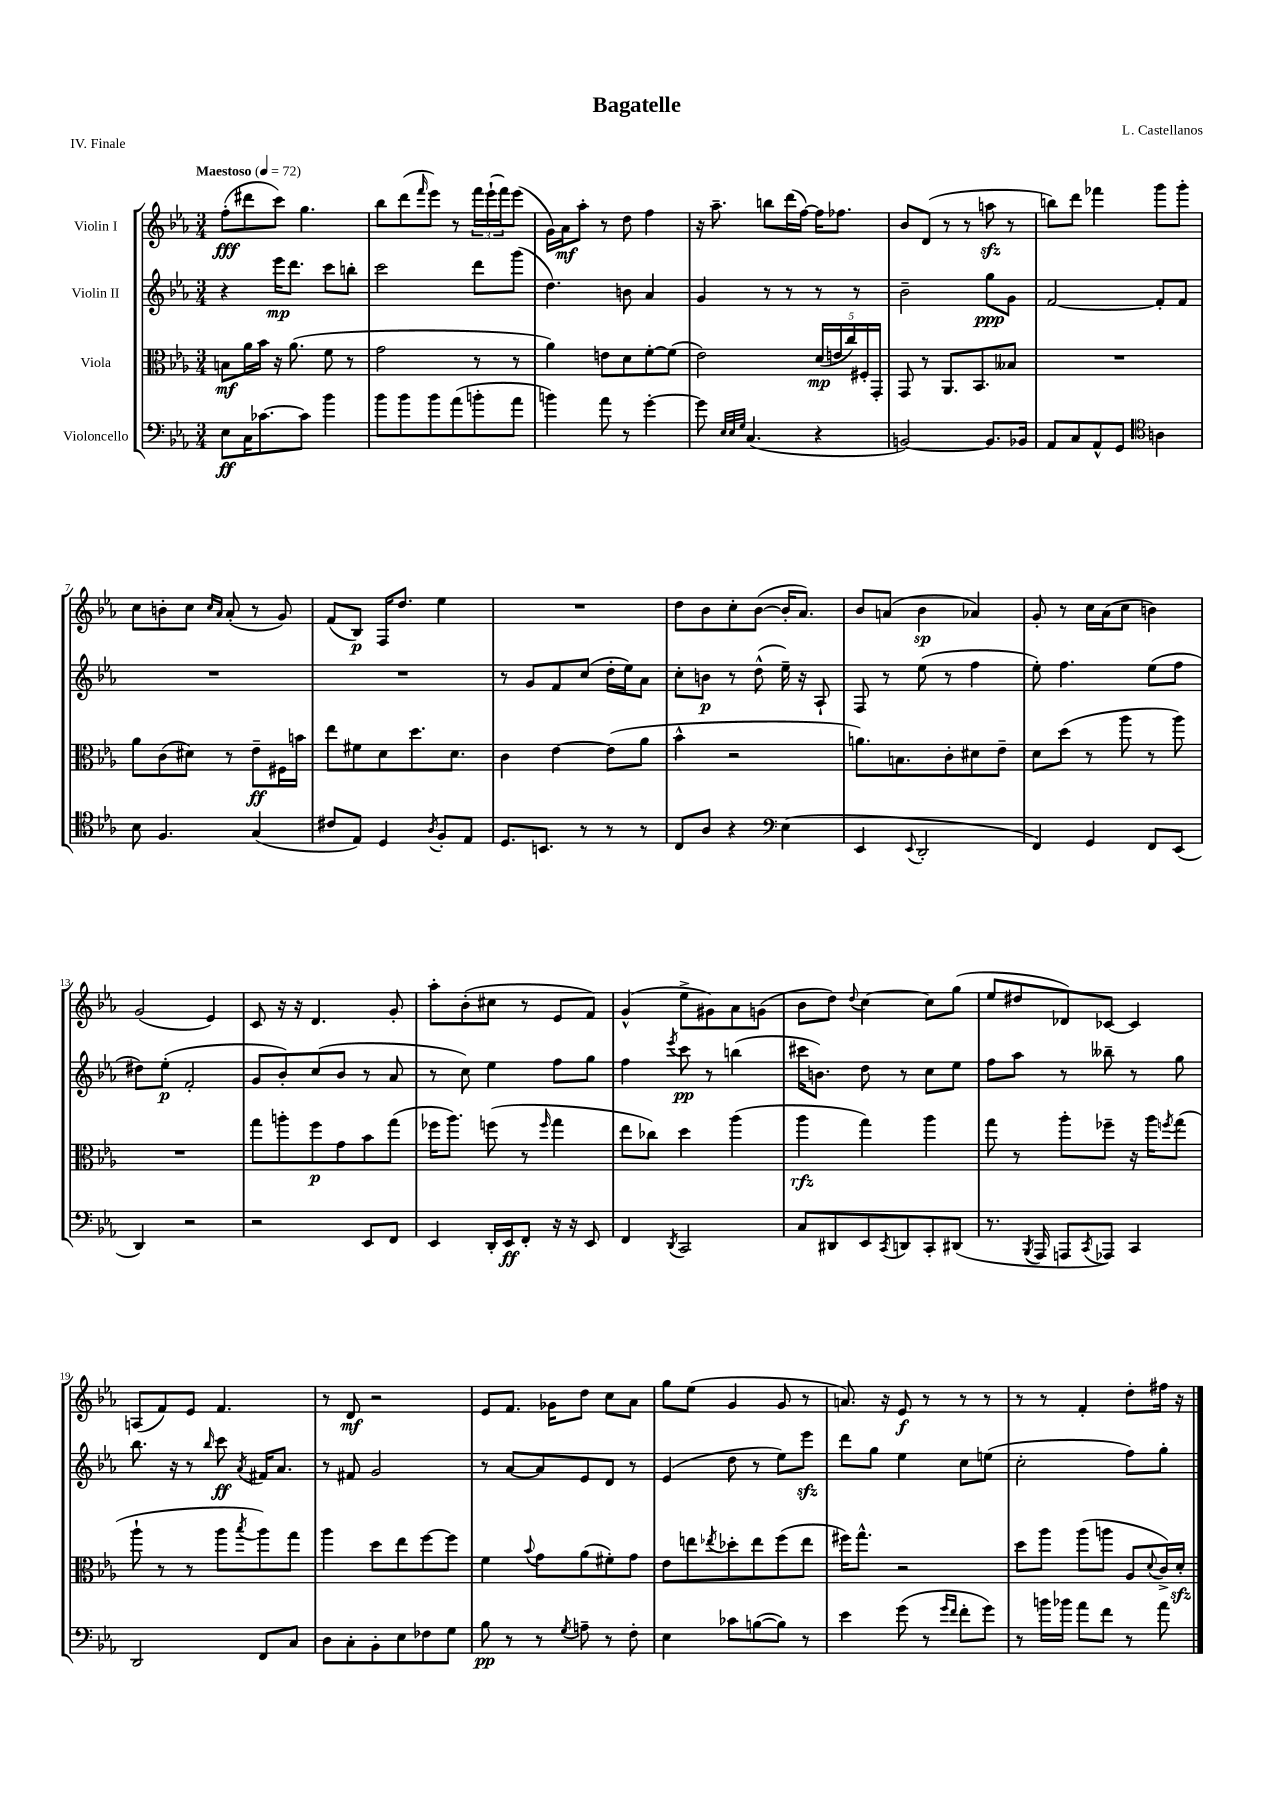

**kern	**dynam	**kern	**dynam	**kern	**dynam	**kern	**dynam
*part4	*part4	*part3	*part3	*part2	*part2	*part1	*part1
*staff4	*staff4	*staff3	*staff3	*staff2	*staff2	*staff1	*staff1
*I"Violoncello	*	*I"Viola	*	*I"Violin II	*	*I"Violin I	*
*clefF4	*	*clefC3	*	*clefG2	*	*clefG2	*
*k[b-e-a-]	*	*k[b-e-a-]	*	*k[b-e-a-]	*	*k[b-e-a-]	*
*M3/4	*	*M3/4	*	*M3/4	*	*M3/4	*
*MM72	*	*MM72	*	*MM72	*	*MM72	*
=1	=1	=1	=1	=1	=1	=1	=1
!	!	!	!	!	!	!LO:TX:a:B:t=Maestoso	!
8E-\L	ff	8Bn\L	mf	4r	.	(8ff'\L	fff
16C\K	.	16a-\L	.	.	.	8ddd#X\	.
[8.c-X\	.	16b-\JJ	.	.	.	.	.
.	.	16r	.	16eee-\KL	mp	8ccc\J)	.
.	.	(8.a-\	.	8.ddd\J	.	.	.
8c-\J]	.	.	.	.	.	4.gg\	.
4b-\	.	8f\	.	8ccc\L	.	.	.
.	.	8r	.	8bbn'\J	.	.	.
=2	=2	=2	=2	=2	=2	=2	=2
8b-\L	.	2g\	.	2ccc\	.	8bb-\L	.
8b-\	.	.	.	.	.	(8ddd\	.
.	.	.	.	.	.	16qqfff/	.
8b-\	.	.	.	.	.	8eee-\J)	.
(8a-\	.	.	.	.	.	8r	.
8bn'\	.	8r	.	8ddd\L	.	24fff\LL	.
.	.	.	.	.	.	(24eee-`\	.
.	.	.	.	.	.	24fff\J)	.
8a-\J	.	8r	.	(8ggg\J	.	(8eee-\J	.
=3	=3	=3	=3	=3	=3	=3	=3
4bn\)	.	4a-\)	.	4.dd\)	.	16g\LL)	.
.	.	.	.	.	.	16a-\J	mf
.	.	.	.	.	.	8aa-'\J	.
8a-\	.	8en\L	.	.	.	8r	.
8r	.	8d\	.	8bn\	.	8dd\	.
[4g'\	.	[8f'\	.	4a-/	.	4ff\	.
.	.	(8f\J]	.	.	.	.	.
=4	=4	=4	=4	=4	=4	=4	=4
8g\]	.	2e-\)	.	4g/	.	16r	.
.	.	.	.	.	.	8.aa-~\	.
32qqE-/LLL	.	.	.	.	.	.	.
32qqE-/	.	.	.	.	.	.	.
32qqG/JJJ	.	.	.	.	.	.	.
(4.C/	.	.	.	.	.	.	.
.	.	.	.	8r	.	8bbn\L	.
.	.	.	.	8r	.	(16ddd\L	.
.	.	.	.	.	.	[16ff\JJ)	.
4r	.	(20d/LL	mp	8r	.	16ff\KL]	.
.	.	20en/	.	.	.	.	.
.	.	.	.	.	.	8.ff-X\J	.
.	.	20cc/)	.	.	.	.	.
.	.	.	.	8r	.	.	.
.	.	20F#X'/	.	.	.	.	.
.	.	20GG'/JJ	.	.	.	.	.
=5	=5	=5	=5	=5	=5	=5	=5
[2BBn/)	.	8GG/	.	2b-~\	.	8b-/L	.
.	.	8r	.	.	.	(8d/J	.
.	.	8.AA-/L	.	.	.	8r	.
.	.	.	.	.	.	8r	.
.	.	8.BB-/	.	.	.	.	.
8.BB/L]	.	.	.	8gg\L	ppp	8aanzz\	.
.	.	8B--X/J	.	8g\J	.	8r	.
16BB-X/Jk	.	.	.	.	.	.	.
=6	=6	=6	=6	=6	=6	=6	=6
8AA-/L	.	2.r	.	[2f/	.	8bbn\L)	.
8C/	.	.	.	.	.	8ddd\J	.
8AA-^^/	.	.	.	.	.	4fff-X\	.
8GG/J	.	.	.	.	.	.	.
*clefC4	*	*	*	*	*	*	*
4An\	.	.	.	8f'/L]	.	8ggg\L	.
.	.	.	.	8f/J	.	8ggg'\J	.
!!LO:LB:g=z
=7	=7	=7	=7	=7	=7	=7	=7
8B-\	.	8a-\L	.	2.r	.	8cc\L	.
4.F/	.	(8c\	.	.	.	8bn'\	.
.	.	8d#X\J)	.	.	.	8cc\J	.
.	.	.	.	.	.	16qqcc/LL	.
.	.	.	.	.	.	16qqa-/JJ	.
.	.	8r	.	.	.	(8a-'/	.
(4G/	.	8e-~\L	ff	.	.	8r	.
.	.	16F#X\L	.	.	.	8g/)	.
.	.	16bn\JJ	.	.	.	.	.
=8	=8	=8	=8	=8	=8	=8	=8
8c#X/L	.	8ee-\L	.	2.r	.	(8f/L	.
8E-/J)	.	8f#X\	.	.	.	8B-/J)	p
4D/	.	8d\	.	.	.	16F/KL	.
.	.	.	.	.	.	8.dd/J	.
.	.	8.dd\	.	.	.	.	.
8qA-/	.	.	.	.	.	.	.
8F'/L	.	.	.	.	.	4ee-\	.
.	.	8.d\J	.	.	.	.	.
8E-/J	.	.	.	.	.	.	.
=9	=9	=9	=9	=9	=9	=9	=9
8.D/L	.	4c\	.	8r	.	2.r	.
.	.	.	.	8g/L	.	.	.
8.BBn/J	.	.	.	.	.	.	.
.	.	[4e-\	.	8f/	.	.	.
8r	.	.	.	(8cc/J	.	.	.
8r	.	(8e-\L]	.	16dd'\LL	.	.	.
.	.	.	.	16ee-\J)	.	.	.
8r	.	8a-\J	.	8a-\J	.	.	.
=10	=10	=10	=10	=10	=10	=10	=10
8C/L	.	4b-^^\	.	8cc'\L	.	8dd\L	.
8A-/J	.	.	.	8bn\J	p	8b-\	.
4r	.	2r	.	8r	.	8cc'\	.
.	.	.	.	(8dd^^\	.	([8b-\J	.
*clefF4	*	*	*	*	*	*	*
(4E-\	.	.	.	16ee-~\)	.	16b-'/KL]	.
.	.	.	.	16r	.	8.a-/J)	.
.	.	.	.	8A-`/	.	.	.
=11	=11	=11	=11	=11	=11	=11	=11
4EE-/	.	8.an\L)	.	8F/	.	8b-/L	.
.	.	.	.	8r	.	(8an/J	.
.	.	8.Bn\	.	.	.	.	.
8qqEE-/	.	.	.	.	.	.	.
2DD'/	.	.	.	(8ee-\	.	4b-\	sp
.	.	8c'\	.	8r	.	.	.
.	.	8d#X\	.	4ff\	.	4a-X/)	.
.	.	8e-~\J	.	.	.	.	.
=12	=12	=12	=12	=12	=12	=12	=12
4FF/)	.	8d\L	.	8ee-'\)	.	8g'/	.
.	.	(8dd\J	.	4.ff\	.	8r	.
4GG/	.	8r	.	.	.	16cc\LL	.
.	.	.	.	.	.	(16a-\J	.
.	.	8aa-\	.	.	.	8cc\J	.
8FF/L	.	8r	.	(8ee-\L	.	4bn\)	.
(8EE-/J	.	8aa-\)	.	8ff\J	.	.	.
!!LO:LB:g=z
=13	=13	=13	=13	=13	=13	=13	=13
4DD/)	.	2.r	.	8dd#X\L)	.	(2g/	.
.	.	.	.	(8ee-'\J	p	.	.
2r	.	.	.	2f'/	.	.	.
.	.	.	.	.	.	4e-/)	.
=14	=14	=14	=14	=14	=14	=14	=14
2r	.	8gg\L	.	8g/L	.	8c/	.
.	.	8aan'\	.	8b-'/)	.	16r	.
.	.	.	.	.	.	16r	.
.	.	8ff\	p	(8cc/	.	4.d/	.
.	.	8g\	.	8b-/J	.	.	.
8EE-/L	.	8b-\	.	8r	.	.	.
8FF/J	.	(8gg\J	.	8a-/	.	8g'/	.
=15	=15	=15	=15	=15	=15	=15	=15
4EE-/	.	16ff-X\KL	.	8r	.	8aa-'\L	.
.	.	8.aa-\J)	.	.	.	.	.
.	.	.	.	8cc\)	.	(8b-'\	.
16DD'/LL	.	(8ffn\	.	4ee-\	.	8cc#X\J	.
16EE-/J	ff	.	.	.	.	.	.
8FF'/J	.	8r	.	.	.	8r	.
.	.	16qqff/	.	.	.	.	.
16r	.	4gg\	.	8ff\L	.	8e-/L	.
16r	.	.	.	.	.	.	.
8EE-/	.	.	.	8gg\J	.	8f/J)	.
=16	=16	=16	=16	=16	=16	=16	=16
4FF/	.	8ee-\L	.	4ff\	.	(4g^^/	.
.	.	8cc-X\J)	.	.	.	.	.
8qDD/	.	.	.	8qeee-/	.	.	.
2CC/	.	4dd\	.	8ccc\	pp	8ee-^\L	.
.	.	.	.	8r	.	8g#X\)	.
.	.	(4aa-\	.	(4bbn\	.	8a-\	.
.	.	.	.	.	.	(8gn\J	.
=17	=17	=17	=17	=17	=17	=17	=17
8C/L	.	4aa-\	rfz	16ccc#X\KL	.	8b-\L	.
.	.	.	.	8.bn\J)	.	.	.
8DD#X/	.	.	.	.	.	8dd\J)	.
.	.	.	.	.	.	8qqdd/	.
8EE-/	.	4gg\)	.	8dd\	.	[4cc\	.
8qCC/	.	.	.	.	.	.	.
8DDn/	.	.	.	8r	.	.	.
8CC'/	.	4aa-\	.	8cc\L	.	8cc\L]	.
(8DD#X/J	.	.	.	8ee-\J	.	(8gg\J	.
=18	=18	=18	=18	=18	=18	=18	=18
8.r	.	8gg\	.	8ff\L	.	8ee-/L	.
.	.	8r	.	8aa-\J	.	8dd#X/	.
8qBBB-/	.	.	.	.	.	.	.
16AAA-/	.	.	.	.	.	.	.
8AAAn/L	.	8aa-'\L	.	8r	.	8d-X/)	.
8qCC/	.	.	.	.	.	.	.
8AAA-X/J)	.	8ff-X~\J	.	8bb--X~\	.	[8c-X/J	.
4CC/	.	16r	.	8r	.	4c-/]	.
.	.	16aa-\KL	.	.	.	.	.
.	.	8qffn/	.	.	.	.	.
.	.	(8gg\J	.	8gg\	.	.	.
!!LO:LB:g=z
=19	=19	=19	=19	=19	=19	=19	=19
2DD/	.	8aa-`\	.	8.bb-\	.	(8An/L	.
.	.	8r	.	.	.	8f/)	.
.	.	.	.	16r	.	.	.
.	.	8r	.	8r	.	8e-/J	.
.	.	.	.	16qqbb-/	.	.	.
.	.	8aa-\L	.	8ccc\	ff	4.f/	.
.	.	8qbb-/	.	8qa-/	.	.	.
8FF/L	.	8aa-\)	.	16f#X/KL	.	.	.
.	.	.	.	8.a-/J	.	.	.
8C/J	.	8gg\J	.	.	.	.	.
=20	=20	=20	=20	=20	=20	=20	=20
8D\L	.	4aa-\	.	8r	.	8r	.
8C'\	.	.	.	8f#X/	.	8d/	mf
8BB-'\	.	8dd\L	.	2g/	.	2r	.
8E-\	.	8ee-\	.	.	.	.	.
8F-X\	.	[8ff\	.	.	.	.	.
8G\J	.	8ff\J]	.	.	.	.	.
=21	=21	=21	=21	=21	=21	=21	=21
8B-\	pp	4f\	.	8r	.	8e-/L	.
8r	.	.	.	[8a-/L	.	8.f/J	.
.	.	8qqb-/	.	.	.	.	.
8r	.	8g\L	.	8a-/]	.	.	.
.	.	.	.	.	.	16g-X\KL	.
8qG/	.	.	.	.	.	.	.
8An~\	.	(8a-\	.	8e-/	.	8dd\J	.
8r	.	8f#X'\)	.	8d/J	.	8cc\L	.
8F'\	.	8g\J	.	8r	.	8a-\J	.
=22	=22	=22	=22	=22	=22	=22	=22
4E-\	.	8e-\L	.	(4e-/	.	8gg\L	.
.	.	8een\	.	.	.	(8ee-\J	.
.	.	8qee-X/	.	.	.	.	.
8c-X\L	.	8dd-X'\	.	8dd\	.	4g/	.
([8Bn\	.	8ee-\	.	8r	.	.	.
8B\J])	.	(8ff\	.	8ee-\L)	.	8g/	.
8r	.	8ee-\J	.	8eee-zz\J	.	8r	.
=23	=23	=23	=23	=23	=23	=23	=23
4e-\	.	16ff#X\KL)	.	8ddd\L	.	8.an/)	.
.	.	8.gg^^\J	.	.	.	.	.
.	.	.	.	8gg\J	.	.	.
.	.	.	.	.	.	16r	.
(8g\	.	2r	.	4ee-\	.	8e-/	f
8r	.	.	.	.	.	8r	.
16qqg/LL	.	.	.	.	.	.	.
16qqf/JJ	.	.	.	.	.	.	.
8f'\L	.	.	.	8cc\L	.	8r	.
8g\J)	.	.	.	(8een\J	.	8r	.
=24	=24	=24	=24	=24	=24	=24	=24
8r	.	8dd\L	.	2cc'\	.	8r	.
16bn\LL	.	8aa-\J	.	.	.	8r	.
16b-X\JJ	.	.	.	.	.	.	.
8a-\L	.	(8aa-\L	.	.	.	4f'/	.
8f\J	.	8aan\J	.	.	.	.	.
8r	.	8A-/L	.	8ff\L)	.	8dd'\L	.
.	.	8qqd/	.	.	.	.	.
8a-\	.	16c^/L)	.	8gg'\J	.	16ff#X\Jk	.
.	.	16dzz'/JJ	.	.	.	16r	.
==	==	==	==	==	==	==	==
*-	*-	*-	*-	*-	*-	*-	*-
